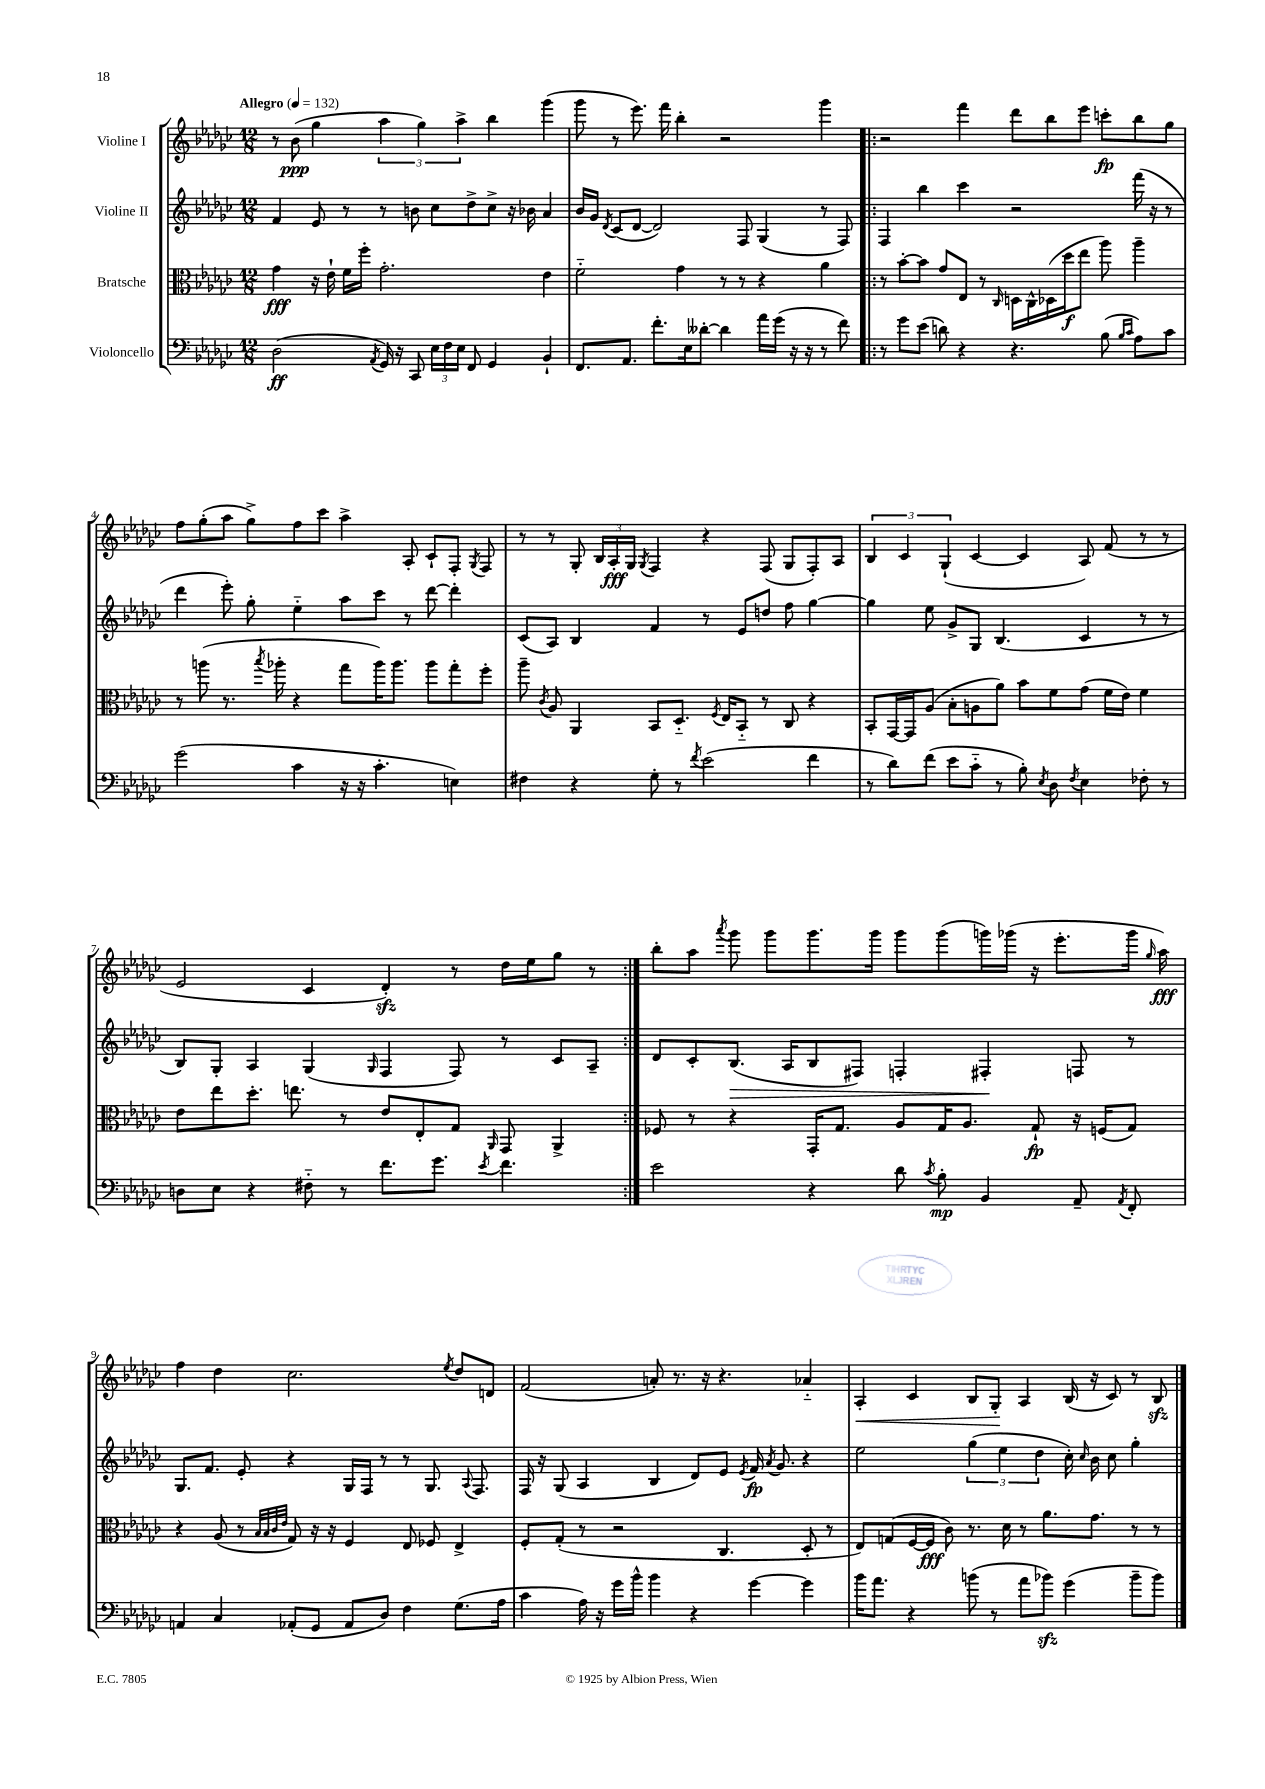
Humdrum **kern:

**kern	**kern	**kern	**kern
*staff4	*staff3	*staff2	*staff1
*clefF4	*clefC3	*clefG2	*clefG2
*k[b-e-a-d-g-c-]	*k[b-e-a-d-g-c-]	*k[b-e-a-d-g-c-]	*k[b-e-a-d-g-c-]
*M12/8	*M12/8	*M12/8	*M12/8
*MM132	*MM132	*MM132	*MM132
(2D-	4g-	4f	8r
.	.	.	(8b-
.	16r	8e-	4gg-
.	16e-`	.	.
.	16f	8r	.
.	16ff'	.	.
8qAA-	.	.	.
16GG-)	2.g-'	8r	6aa-
16r	.	.	.
8CC-	.	8b	.
.	.	.	6gg-)
24E-	.	8cc-	.
24F	.	.	.
24E-	.	.	6aa-^
8FF	.	8dd-^	.
4GG-	.	8cc-^	4bb-
.	.	16r	.
.	.	16b-	.
4BB-`	4e-	4a-	(4ggg-
=	=	=	=
8.FF	2f'~	16b-	8ggg-
.	.	16g-	.
.	.	8qd-	.
.	.	(8c-	8r
8.AA-	.	.	.
.	.	[8d-	8.eee-)
8.f'	.	2d-])	.
.	.	.	16fff
.	4g-	.	4bb-'
16E-	.	.	.
[8d--'	.	.	.
4d--]	8r	.	2r
.	8r	8F	.
16a-	4r	(4G-	.
(16g-	.	.	.
16r	.	.	.
16r	.	.	.
8r	4a-	8r	4ggg-
8f)	.	8F)	.
=!|:	=!|:	=!|:	=!|:
8r	8r	4F	2r
8g-	[8b-'	.	.
(8e-	8b-]	4bb-	.
8d)	8g-	.	.
4r	8E-	4ccc-	4fff
.	8r	.	.
.	16qqC-	.	.
4.r	16D	2r	8ddd-
.	16C-^^	.	.
.	(16D-	.	8bb-
.	16dd-	.	.
.	8ee-	.	8eee-
(8B-	8aa-)	.	8ccc'
16qqB-	.	.	.
16qqc-	.	.	.
8A-)	4aa-~	(16fff	8bb-
.	.	16r	.
8c-	.	8r	8gg-
=	=	=	=
(2g-	8r	4ddd-	8ff
.	(8aa	.	(8gg-'
.	8.r	8eee-')	8aa-
.	.	8gg-'	8gg-^)
.	8qbb-	.	.
.	16aa-'	.	.
4c-	4r	4ee-'~	8ff
.	.	.	8ccc-
16r	8gg-	8aa-	4aa-^
16r	.	.	.
4.c-'	16aa-)	8ccc-	.
.	8.aa-	.	.
.	.	8r	8A-'
.	8aa-	[8ddd-	8c-`
4E)	8gg-'	4ddd-']	8F'
.	.	.	8qG-
.	8ff'	.	8F
=	=	=	=
4F#	8aa-~	(8c-	8r
.	8qc-	.	.
.	8A-	8A-)	8r
4r	4AA-	4B-	8G-'
.	.	.	24B-
.	.	.	24A-'
.	.	.	24G-
.	.	.	8qG-
8G-'	8BB-	4f	4F
8r	8.D-'~	.	.
8qf	.	.	.
(2e-	.	8r	4r
.	8qF	.	.
.	16E-	.	.
.	8BB-'~	8e-	.
.	8r	8dd	(8F
.	8C-	8ff	8G-
4f	4r	[4gg-	8F')
.	.	.	8A-
=	=	=	=
8r	8BB-'	4gg-]	6B-
8d-)	[16GG-	.	.
.	.	.	6c-
.	16GG-]	.	.
(8f	(8A-	8ee-	.
.	.	.	(6G-`
8e-	8B-'	8g-^	.
8c-'~	8A	8G-	[4c-
8r	8a-)	(4.B-	.
8B-')	8b-	.	4c-]
8qE-	.	.	.
8D-	8f	.	.
8qF	.	.	.
4E-	(8g-	4c-	8A-)
.	16f	.	(8f
.	16e-)	.	.
8F-'	4f	8r	8r
8r	.	8r	8r
=	=	=	=
8D	8e-	8B-)	2e-
8E-	8ee-	8G-'	.
4r	8.dd-'	4A-	.
.	8.ee	.	.
8F#'~	.	(4G-	4c-
8r	8r	.	.
.	.	16qqG-	.
8.f	8e-	4F	4d-')
.	8E-'	.	.
8.g-	.	.	.
.	8G-	8F)	8r
8qe-	16qqAA-	.	.
4.f	8GG-	8r	16dd-
.	.	.	16ee-
.	4AA-^	8c-	8gg-
.	.	8A-~	8r
=:|!	=:|!	=:|!	=:|!
2e-	8F-	8d-	8bb-'
.	8r	8c-'	8aa-
.	.	.	8qaaa-
.	4r	(8.B-	8ggg-
.	.	.	8ggg-
.	.	16A-	.
4r	16GG-'	8B-	8.ggg-
.	8.G-	.	.
.	.	8F#)	.
.	.	.	16ggg-
8d-	8A-	4F'	8ggg-
8qc-	.	.	.
8B-'	16G-	.	(8ggg-
.	8.A-	.	.
4BB-	.	4F#'	16ggg)
.	.	.	(16ggg-
.	8G-`	.	16r
.	.	.	8.eee-'
8AA-~	16r	8F	.
.	(16F	.	.
8qAA-	.	.	.
8FF'	8G-)	8r	16ggg-
.	.	.	16qqgg-
.	.	.	16aa-)
=	=	=	=
4AA	4r	8.G-	4ff
.	.	8.f	.
4C-	(8A-	.	4dd-
.	8r	8e-'	.
.	32qqB-	.	.
.	32qqB-	.	.
.	32qqc-	.	.
.	32qqe-	.	.
(8AA-'	8G-)	4r	2.cc-
8GG-	16r	.	.
.	16r	.	.
8AA-	4F	16G-	.
.	.	16F	.
8D-)	.	8r	.
4F	8E-	8r	.
.	8F-	8.G-	.
.	.	.	8qee-
(8.G-	4E-^	.	8dd-
.	.	8qqA-	.
.	.	8.F	.
.	.	.	8d
16A-	.	.	.
=	=	=	=
4c-	8F'	16F	(2f
.	.	16r	.
.	(8G-'	(8G-	.
16A-)	8r	4A-	.
16r	.	.	.
16g-	2r	.	.
16b-^^	.	.	.
4b-	.	4B-	8a')
.	.	.	8.r
4r	.	8d-)	.
.	.	.	16r
.	4.C-	8e-	4.r
.	.	8qe-	.
[4g-	.	16f	.
.	.	8qa-	.
.	.	8.g-	.
4g-]	8D-'	4r	4a-'~
.	8r	.	.
=	=	=	=
16b-	8E-)	2ee-	4A-'
8.a-	.	.	.
.	(8G	.	.
4r	[16F	.	4c-
.	16F]	.	.
.	8c-)	.	.
(8b	8.r	(6gg-	8B-
8r	.	.	8G-'
.	.	6ee-	.
.	16d-	.	.
8a-	8r	.	4A-
.	.	6dd-	.
8b-)	8.a-	.	.
(4g-	.	16cc-')	(16B-
.	.	16qqcc-	.
.	8.g-	16b-	16r
.	.	8cc-	8c-)
8b-~	8r	4gg-'	8r
8b-)	8r	.	8B-
==	==	==	==
*-	*-	*-	*-
